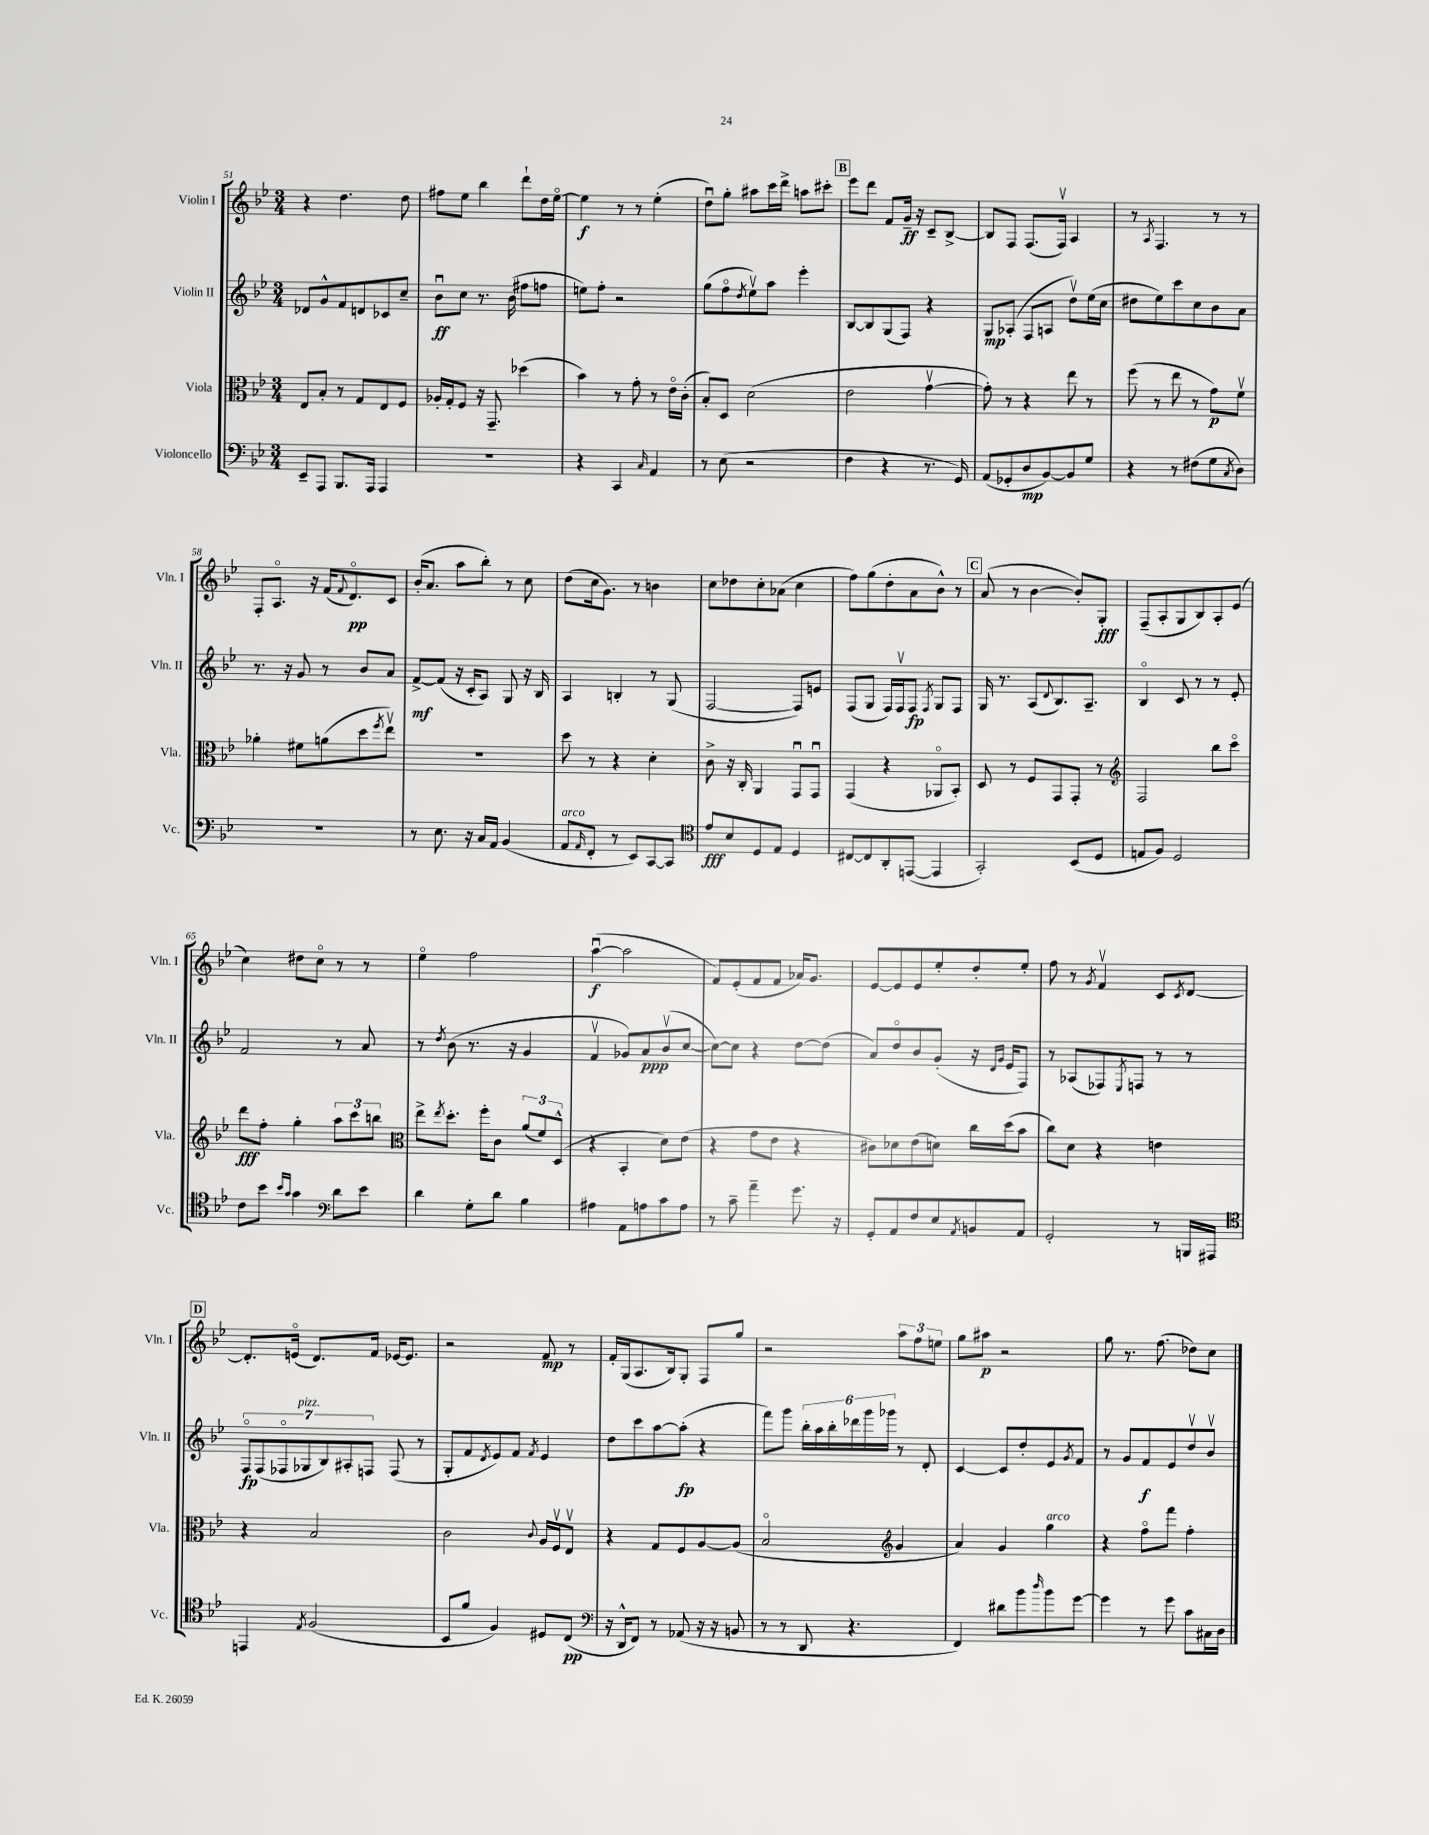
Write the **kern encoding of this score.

**kern	**dynam	**kern	**dynam	**kern	**dynam	**kern	**dynam
*part4	*part4	*part3	*part3	*part2	*part2	*part1	*part1
*staff4	*staff4	*staff3	*staff3	*staff2	*staff2	*staff1	*staff1
*I"Violoncello	*	*I"Viola	*	*I"Violin II	*	*I"Violin I	*
*I'Vc.	*	*I'Vla.	*	*I'Vln. II	*	*I'Vln. I	*
*clefF4	*	*clefC3	*	*clefG2	*	*clefG2	*
*k[b-e-]	*	*k[b-e-]	*	*k[b-e-]	*	*k[b-e-]	*
*M3/4	*	*M3/4	*	*M3/4	*	*M3/4	*
=51	=51	=51	=51	=51	=51	=51	=51
8EE-~/L	.	8E-/L	.	8d-X/L	.	4r	.
8AAA/J	.	8B-'/J	.	8g^^/	.	.	.
8.BBB-/L	.	8r	.	8f/	.	4.dd\	.
.	.	8G/L	.	8dn/	.	.	.
16AAA/Jk	.	.	.	.	.	.	.
4AAA/	.	8E-/	.	8c-X/	.	.	.
.	.	8F/J	.	8cc~/J	.	8dd\	.
=52	=52	=52	=52	=52	=52	=52	=52
2.r	.	16A-X'/LL	.	8b-u\L	ff	8ff#X\L	.
.	.	16G'/J	.	.	.	.	.
.	.	8F/J	.	8cc\J	.	8ee-\J	.
.	.	16r	.	8.r	.	4bb-\	.
.	.	8.GG~/	.	.	.	.	.
.	.	.	.	(16b-\	.	.	.
.	.	(4dd-X\	.	8ff#X\L	.	8ddd`\L	.
.	.	.	.	8ffn\J	.	16dd\L	.
.	.	.	.	.	.	[16ee-\JJ	.
=53	=53	=53	=53	=53	=53	=53	=53
4r	.	4b-\)	.	8een\L)	.	4ee-\]	f
.	.	.	.	8ff'\J	.	.	.
4CC/	.	8r	.	2r	.	8r	.
.	.	8g'\	.	.	.	8r	.
16qqC/	.	.	.	.	.	.	.
4AA/	.	8r	.	.	.	(4ee-'\	.
.	.	16e-\LL	.	.	.	.	.
.	.	(16c'\JJ	.	.	.	.	.
=54	=54	=54	=54	=54	=54	=54	=54
8r	.	8B-'/L)	.	(8gg\L	.	8ddu\L)	.
(8E-\	.	8D/J	.	8ff\	.	8gg'\J	.
.	.	.	.	8qdd/	.	.	.
2r	.	(2d\	.	8ee-v\)	.	8aa#X\L	.
.	.	.	.	8aa\J	.	16ccc\L	.
.	.	.	.	.	.	16ddd^\JJ	.
.	.	.	.	4eee-'\	.	8aan\L	.
.	.	.	.	.	.	8ccc#X'\J	.
!!LO:REH:place=s1:t=B
=55	=55	=55	=55	=55	=55	=55	=55
4F\	.	2e-\	.	[8B-/L	.	8eee-\L	.
.	.	.	.	8B-/]	.	8ddd\J	.
4r	.	.	.	(8G/	.	8f/L	.
.	.	.	.	8F/J)	.	16g~/Jk	ff
.	.	.	.	.	.	16r	.
8.r	.	[4gv\	.	4r	.	8c~/L	.
.	.	.	.	.	.	[8B-^/J	.
16GG/)	.	.	.	.	.	.	.
=56	=56	=56	=56	=56	=56	=56	=56
(8AA/L	.	8g'\])	.	8G/L	mp	8B-/L]	.
8GG-X'/	.	8r	.	(8A-X'/J	.	8F/J	.
8D/	mp	4r	.	8F/L	.	(8.F/L	.
[8BB-/)	.	.	.	8An/J	.	.	.
.	.	.	.	.	.	16Fv/Jk)	.
8BB-/]	.	8ee-\	.	8ddv\L)	.	4A/	.
8G/J	.	8r	.	(16ee-\L	.	.	.
.	.	.	.	16cc\JJ	.	.	.
=57	=57	=57	=57	=57	=57	=57	=57
4r	.	(8ff\	.	8dd#X\L	.	8r	.
.	.	.	.	.	.	8qA/	.
.	.	8r	.	8ee-\)	.	4.F/	.
8r	.	8ee-\	.	8ccc\	.	.	.
(8F#X\L	.	8r	.	8cc\	.	.	.
8G\	.	8g\L)	p	8b-\	.	8r	.
8qC/	.	.	.	.	.	.	.
8D\J)	.	8fv\J	.	8a\J	.	8r	.
!!LO:LB:g=z
=58	=58	=58	=58	=58	=58	=58	=58
2.r	.	4a-X'\	.	8.r	.	8F'/L	.
.	.	.	.	.	.	8.A/J	.
.	.	.	.	16r	.	.	.
.	.	8f#X\L	.	8g/	.	.	.
.	.	.	.	.	.	16r	.
.	.	(8an\	.	8r	.	(16f/KL	.
.	.	.	.	.	.	8qqf/	.
.	.	.	.	.	.	8.d/)	pp
.	.	8dd\	.	8b-/L	.	.	.
.	.	8qff/	.	.	.	.	.
.	.	8ee-v\J)	.	8a/J	.	8c/J	.
=59	=59	=59	=59	=59	=59	=59	=59
8r	.	2.r	.	[8f^/L	mf	(16b-'/KL	.
.	.	.	.	.	.	8.a/J	.
8.E-\	.	.	.	(8f/J]	.	.	.
.	.	.	.	16r	.	8aa\L	.
16r	.	.	.	16c'/KL	.	.	.
16C/LL	.	.	.	8A/J)	.	8bb-'\J)	.
16AA/JJ	.	.	.	.	.	.	.
(4BB-/	.	.	.	8G/	.	8r	.
.	.	.	.	16r	.	8cc\	.
.	.	.	.	16B-/	.	.	.
=60	=60	=60	=60	=60	=60	=60	=60
!LO:TX:a:i:t=arco	!	!	!	!	!	!	!
8AA/L	.	8dd\	.	4A/	.	(8dd\L	.
16qqAA/	.	.	.	.	.	.	.
8FF'/J	.	8r	.	.	.	16cc\k	.
.	.	.	.	.	.	8.g\J)	.
8r	.	4r	.	4Bn'/	.	.	.
8EE-/L)	.	.	.	.	.	8r	.
[8CC/	.	4d'\	.	8r	.	4bn\	.
8CC/J]	.	.	.	(8G/	.	.	.
=61	=61	=61	=61	=61	=61	=61	=61
*clefC4	*	*	*	*	*	*	*
8e-/L	fff	8c^\	.	[2F/	.	8cc\L	.
8B-/	.	16r	.	.	.	8dd-X\	.
.	.	16C'/	.	.	.	.	.
8D/	.	4AA/	.	.	.	8cc'\	.
8E-/J	.	.	.	.	.	(8a-X\J	.
4D/	.	8GGu/L	.	8F/L])	.	4cc\	.
.	.	8GGu/J	.	8en/J	.	.	.
=62	=62	=62	=62	=62	=62	=62	=62
[8C#X/L	.	(4GG/	.	(8F/L	.	8ff\L)	.
8C#/]	.	.	.	8G/J	.	(8gg\	.
8AA'/	.	4r	.	16F/LL)	.	8dd'\	.
.	.	.	.	16Fv/J	.	.	.
([8EEn/J	.	.	.	8F/J	fp	8a\	.
.	.	.	.	8qF/	.	.	.
4EE/]	.	8AA-X/L	.	8G/L	.	8b-^^\J)	.
.	.	8BB-'/J)	.	8F/J	.	8r	.
!!LO:REH:place=s1:t=C
=63	=63	=63	=63	=63	=63	=63	=63
2GG'/)	.	8D/	.	16G/	.	(8a/	.
.	.	.	.	8.r	.	.	.
.	.	8r	.	.	.	8r	.
.	.	8F/L	.	(8A/L	.	[4b-\	.
.	.	.	.	8qqd/	.	.	.
.	.	8GG/	.	8.B-/)	.	.	.
(8BB-/L	.	8GG'/J	.	.	.	8b-'/L])	.
.	.	.	.	8.A~/J	.	.	.
8D/J	.	8r	.	.	.	8G'/J	fff
=64	=64	=64	=64	=64	=64	=64	=64
*	*	*clefG2	*	*	*	*	*
8En/L	.	2F/	.	4B-/	.	(8F~/L	.
8F/J)	.	.	.	.	.	8A'/	.
2D/	.	.	.	8c/	.	8G/	.
.	.	.	.	8r	.	8B-/)	.
.	.	8bb-\L	.	8r	.	8A'/	.
.	.	8ccc\J	.	8e-'/	.	(8e-/J	.
!!LO:LB:g=z
=65	=65	=65	=65	=65	=65	=65	=65
8c\L	.	8ddd\L	fff	2f/	.	4cc\)	.
8b-\J	.	8ff'\J	.	.	.	.	.
16qqb-/LL	.	.	.	.	.	.	.
16qqg/JJ	.	.	.	.	.	.	.
4g\	.	4gg'\	.	.	.	8dd#X\L	.
.	.	.	.	.	.	8cc\J	.
*clefF4	*	*	*	*	*	*	*
8d\L	.	12aa\L	.	8r	.	8r	.
.	.	12ccc\	.	.	.	.	.
8e-\J	.	.	.	8a/	.	8r	.
.	.	12bbn\J	.	.	.	.	.
=66	=66	=66	=66	=66	=66	=66	=66
*	*	*clefC3	*	*	*	*	*
4d\	.	8ee-^\L	.	8r	.	4ee-\	.
.	.	8qee-/	.	8qdd/	.	.	.
.	.	8.dd'\J	.	(8b-\	.	.	.
8G'\L	.	.	.	8.r	.	2ff\	.
.	.	16ff'\KL	.	.	.	.	.
8d\J	.	8c\J	.	.	.	.	.
.	.	.	.	16r	.	.	.
4B-\	.	(12a/L	.	4g/	.	.	.
.	.	12f/)	.	.	.	.	.
.	.	(12D^^/J	.	.	.	.	.
=67	=67	=67	=67	=67	=67	=67	=67
4A#X\	.	4r	.	4fv/	.	([4aau\	f
8AA\L	.	4BB-'/	.	8g-X/L)	.	2aa\]	.
8An\	.	.	.	8a/	ppp	.	.
8c\	.	8d\L)	.	(8b-v/	.	.	.
8A\J	.	(8e-\J	.	[8cc/J	.	.	.
=68	=68	=68	=68	=68	=68	=68	=68
8r	.	4r	.	8cc\L_)	.	8f/L)	.
8c~\	.	.	.	8cc\J]	.	(8e-'/	.
4a~\	.	8g\L	.	4r	.	8f/	.
.	.	8e-\J	.	.	.	8f/J	.
8.g\	.	4r	.	[8dd\L	.	16a-X/KL)	.
.	.	.	.	.	.	8.g/J	.
.	.	.	.	(8dd\J]	.	.	.
16r	.	.	.	.	.	.	.
=69	=69	=69	=69	=69	=69	=69	=69
8GG'/L	.	8c#X\L)	.	8a/L)	.	[8e-/L	.
8AA/	.	8d-X\	.	8dd/	.	8e-/]	.
8F/	.	(8e-\	.	8b-/	.	8e-/	.
8E-/	.	8dn\J)	.	(8g'/J	.	8ee-'/	.
8qAA/	.	.	.	.	.	.	.
8BBn/	.	16cc\LL	.	16r	.	8dd'/	.
.	.	.	.	16qqd/LL	.	.	.
.	.	.	.	16qqg/JJ	.	.	.
.	.	(16dd\J	.	16e-/KL	.	.	.
8AA/J	.	8b-\J	.	8F/J)	.	8ee-'/J	.
=70	=70	=70	=70	=70	=70	=70	=70
2GG'/	.	8cc\L)	.	8r	.	8ff\	.
.	.	8d\J	.	(8A-X/L	.	8r	.
.	.	.	.	.	.	8qg/	.
.	.	4r	.	8F-X/)	.	4fv/	.
.	.	.	.	8qE-/	.	.	.
.	.	.	.	8Fn/J	.	.	.
8r	.	4en\	.	8r	.	8c/L	.
.	.	.	.	.	.	8qc/	.
16BBBn/LL	.	.	.	8r	.	[8d/J	.
16AAA#X/JJ	.	.	.	.	.	.	.
!!LO:LB:g=z
!!LO:REH:place=s1:t=D
=71	=71	=71	=71	=71	=71	=71	=71
*clefC4	*	*	*	*	*	*	*
4EEn/	.	4r	.	14F/L	fp	8.d'/L]	.
.	.	.	.	(14F/	.	.	.
.	.	.	.	14F-X/	.	.	.
.	.	.	.	.	.	(16en/Jk	.
!	!	!	!	!LO:TX:a:i:t=pizz.	!	!	!
.	.	.	.	14G-X/	.	.	.
8qE-/	.	.	.	.	.	.	.
(2F/	.	2B-/	.	.	.	8.d/L)	.
.	.	.	.	14B-/)	.	.	.
.	.	.	.	14A#X'/	.	.	.
.	.	.	.	14Fn/J	.	.	.
.	.	.	.	.	.	16f/Jk	.
.	.	.	.	(8F/	.	[16e-X/KL	.
.	.	.	.	.	.	8.e-/J]	.
.	.	.	.	8r	.	.	.
=72	=72	=72	=72	=72	=72	=72	=72
8BB-/L	.	2c\	.	8G'/L	.	2r	.
8f/J	.	.	.	8f/	.	.	.
.	.	.	.	8qd/	.	.	.
4F/)	.	.	.	8e-/)	.	.	.
.	.	.	.	8f/J	.	.	.
.	.	8qqc/	.	8qf/	.	.	.
8D#X/L	.	16A/LL	.	4e-/	.	8f/	mp
.	.	16Fv/J	.	.	.	.	.
(8C/J	pp	8E-v/J	.	.	.	8r	.
=73	=73	=73	=73	=73	=73	=73	=73
*clefF4	*	*	*	*	*	*	*
16r	.	4r	.	8dd\L	.	16f'/LL	.
16DD^^/KL	.	.	.	.	.	(16G/J	.
8FF/J)	.	.	.	8ccc\	.	8.A/	.
8r	.	8G/L	.	[8aa\	.	.	.
.	.	.	.	.	.	16B-/k)	.
(8AA-X/	.	8F/	.	(8aa'\J]	fp	8G'/J	.
16r	.	[8A/	.	4r	.	8F/L	.
16r	.	.	.	.	.	.	.
8BBn/	.	(8A/J]	.	.	.	8gg/J	.
=74	=74	=74	=74	=74	=74	=74	=74
8r	.	2B-/	.	8fff\L)	.	2r	.
8r	.	.	.	8ggg\J	.	.	.
8DD/	.	.	.	24bb-'\LL	.	.	.
.	.	.	.	24aa\	.	.	.
.	.	.	.	24bb-'\	.	.	.
4.r	.	.	.	24ddd-X\	.	.	.
.	.	.	.	24ggg\	.	.	.
.	.	.	.	24ggg-X\JJ	.	.	.
*	*	*clefG2	*	*	*	*	*
.	.	4g/	.	8r	.	12aa\L	.
.	.	.	.	.	.	12ff\	.
.	.	.	.	8d'/	.	.	.
.	.	.	.	.	.	12een\J	.
=75	=75	=75	=75	=75	=75	=75	=75
4FF/)	.	4a/)	.	[4c/	.	8gg\L	.
.	.	.	.	.	.	8aa#X\J	p
8d#X\L	.	4g/	.	8c/L]	.	2r	.
8b-\	.	.	.	8dd'/	.	.	.
16qqdd/	.	.	.	.	.	.	.
!	!	!LO:TX:a:i:t=arco	!	!	!	!	!
8b-\	.	4gg\	.	8e-/	.	.	.
.	.	.	.	8qg/	.	.	.
[8g\J	.	.	.	8f/J	.	.	.
=76	=76	=76	=76	=76	=76	=76	=76
4g\]	.	4r	.	8r	.	8gg\	.
.	.	.	.	8g/L	.	8.r	.
8r	.	8ff\L	.	8f/	f	.	.
.	.	.	.	.	.	(8.ff\	.
8g\	.	8fff\J	.	8e-/	.	.	.
8c\L	.	4ff'\	.	8ddv/	.	8dd-X\L)	.
16C#X\L	.	.	.	8b-v/J	.	8cc\J	.
16D\JJ	.	.	.	.	.	.	.
==	==	==	==	==	==	==	==
*-	*-	*-	*-	*-	*-	*-	*-
